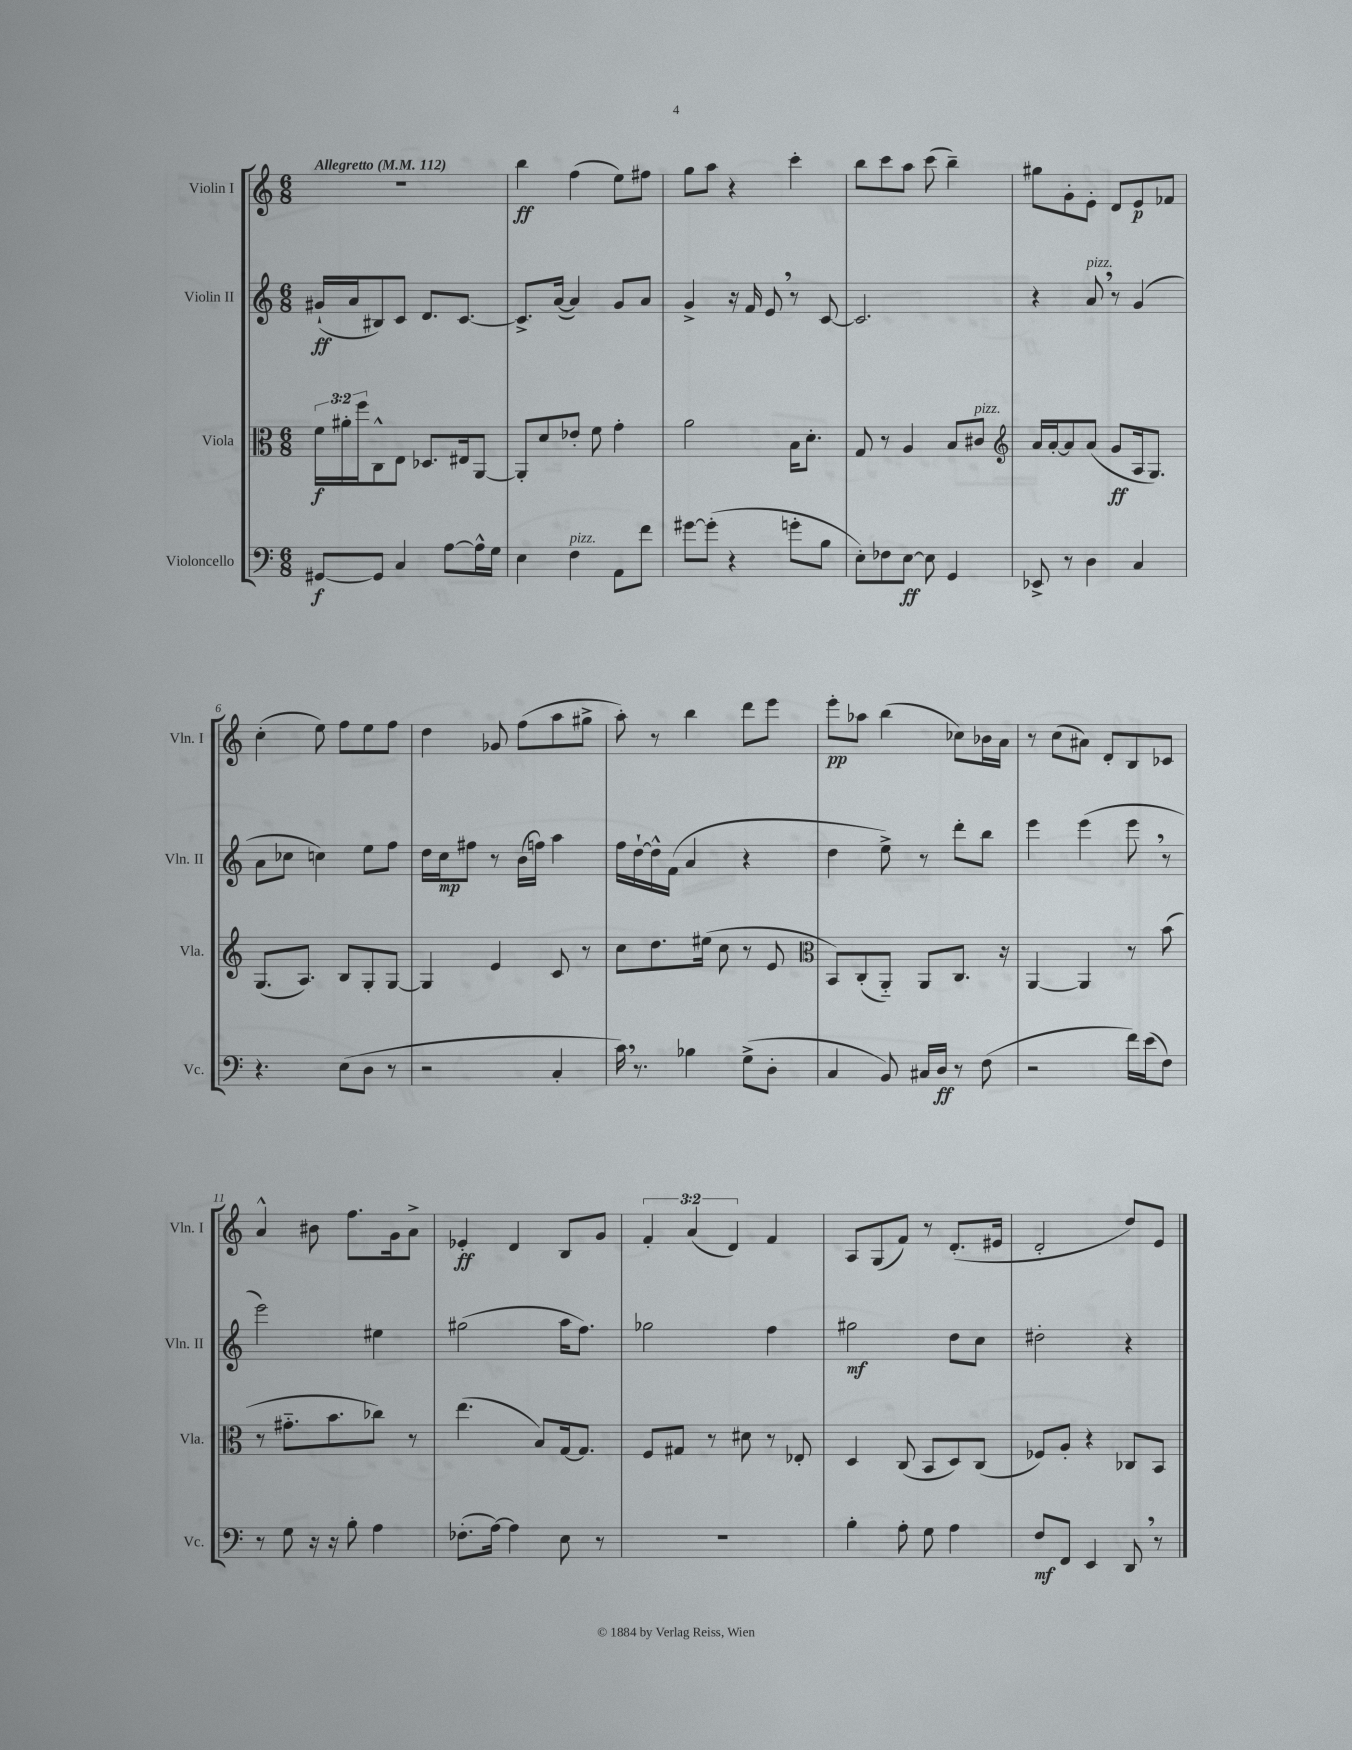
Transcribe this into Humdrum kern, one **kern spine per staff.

**kern	**dynam	**kern	**dynam	**kern	**dynam	**kern	**dynam
*part4	*part4	*part3	*part3	*part2	*part2	*part1	*part1
*staff4	*staff4	*staff3	*staff3	*staff2	*staff2	*staff1	*staff1
*I"Violoncello	*	*I"Viola	*	*I"Violin II	*	*I"Violin I	*
*I'Vc.	*	*I'Vla.	*	*I'Vln. II	*	*I'Vln. I	*
*clefF4	*	*clefC3	*	*clefG2	*	*clefG2	*
*k[]	*	*k[]	*	*k[]	*	*k[]	*
*M6/8	*	*M6/8	*	*M6/8	*	*M6/8	*
*MM112	*	*MM112	*	*MM112	*	*MM112	*
=1	=1	=1	=1	=1	=1	=1	=1
!	!	!	!	!	!	!LO:TX:a:B:t=Allegretto	!
[8GG#X/L	f	24f\LL	f	(16g#X`/LL	ff	2.r	.
.	.	24a#X'\	.	.	.	.	.
.	.	.	.	16a/J	.	.	.
.	.	24ff\J	.	.	.	.	.
8GG#/J]	.	8C^^\	.	8B#X/)	.	.	.
4C/	.	8E\J	.	8c/J	.	.	.
.	.	8.D-X/L	.	8.d/L	.	.	.
[8A\L	.	.	.	.	.	.	.
.	.	16E#X/k	.	[8.c/J	.	.	.
16A^^\L]	.	[8AA/J	.	.	.	.	.
16G\JJ	.	.	.	.	.	.	.
=2	=2	=2	=2	=2	=2	=2	=2
4E\	.	8AA'/L]	.	8.c^/L]	.	4bb\	ff
.	.	8d/	.	.	.	.	.
.	.	.	.	([16a/Jk	.	.	.
!LO:TX:a:i:t=pizz.	!	!	!	!	!	!	!
4F\	.	8e-X'/J	.	4a/])	.	(4ff\	.
.	.	8f\	.	.	.	.	.
8AA\L	.	4g'\	.	8g/L	.	8ee\L)	.
8f\J	.	.	.	8a/J	.	8ff#X\J	.
=3	=3	=3	=3	=3	=3	=3	=3
[8g#X\L	.	2a\	.	4g^/	.	8gg\L	.
(8g#'\J]	.	.	.	.	.	8aa\J	.
4r	.	.	.	16r	.	4r	.
.	.	.	.	16f/	.	.	.
.	.	.	.	8e,/	.	.	.
8gn'\L	.	16B\KL	.	8r	.	4ccc'\	.
.	.	8.d'\J	.	.	.	.	.
8B\J	.	.	.	[8c/	.	.	.
=4	=4	=4	=4	=4	=4	=4	=4
8E'\L)	.	8G/	.	2.c/]	.	8bb\L	.
8F-X\	.	8r	.	.	.	8ccc\	.
[8E\J	ff	4A/	.	.	.	8aa\J	.
8E\]	.	.	.	.	.	(8ccc\	.
4GG/	.	8B/L	.	.	.	4bb~\)	.
!	!	!LO:TX:a:i:t=pizz.	!	!	!	!	!
.	.	8c#X/J	.	.	.	.	.
=5	=5	=5	=5	=5	=5	=5	=5
*	*	*clefG2	*	*	*	*	*
8EE-X^/	.	16a/LL	.	4r	.	8gg#X\L	.
.	.	[16a'/J	.	.	.	.	.
8r	.	8a/]	.	.	.	8g'\	.
!	!	!	!	!LO:TX:a:i:t=pizz.	!	!	!
4D\	.	(8a/J	.	8a,/	.	8e'\J	.
.	.	8g/L	ff	8r	.	8d/L	.
4C/	.	16A/k	.	(4g/	.	8e/	p
.	.	8.G/J)	.	.	.	.	.
.	.	.	.	.	.	8f-X/J	.
!!LO:LB:g=z
=6	=6	=6	=6	=6	=6	=6	=6
4.r	.	(8.G/L	.	8a\L	.	(4cc'\	.
.	.	.	.	8cc-X\J	.	.	.
.	.	8.A/J)	.	.	.	.	.
.	.	.	.	4ccn\)	.	8ee\)	.
(8E\L	.	8B/L	.	.	.	8ff\L	.
8D\J	.	8G'/	.	8ee\L	.	8ee\	.
8r	.	[8G/J	.	8ff\J	.	8ff\J	.
=7	=7	=7	=7	=7	=7	=7	=7
2r	.	4G/]	.	16dd\LL	.	4dd\	.
.	.	.	.	16cc\J	mp	.	.
.	.	.	.	8ff#X\J	.	.	.
.	.	4e/	.	8r	.	8g-X/	.
.	.	.	.	(16b\LL	.	(8ff\L	.
.	.	.	.	16ffn\JJ)	.	.	.
4C'/	.	8c/	.	4aa\	.	8aa\	.
.	.	8r	.	.	.	8gg#X^\J	.
=8	=8	=8	=8	=8	=8	=8	=8
16c,\)	.	8cc\L	.	16ff\LL	.	8aa'\)	.
8.r	.	.	.	[16dd`\	.	.	.
.	.	8.dd\	.	16dd^^\]	.	8r	.
.	.	.	.	(16f\JJ	.	.	.
4B-X\	.	.	.	4a/	.	4bb\	.
.	.	(16ee#X\Jk	.	.	.	.	.
.	.	8cc\	.	.	.	.	.
(8G^\L	.	8r	.	4r	.	8ddd\L	.
8D'\J	.	8e/	.	.	.	8eee\J	.
=9	=9	=9	=9	=9	=9	=9	=9
*	*	*clefC3	*	*	*	*	*
4C/	.	8BB/L)	.	4dd\	.	8eee'\L	pp
.	.	(8C'/	.	.	.	8aa-X\J	.
8BB/)	.	8AA/J)	.	8ee^\)	.	(4bb\	.
16C#X/LL	.	8AA/L	.	8r	.	.	.
16D/JJ	ff	.	.	.	.	.	.
8r	.	8.C/J	.	8ddd'\L	.	8cc-X\L)	.
(8F\	.	.	.	8bb\J	.	16b-X\L	.
.	.	16r	.	.	.	16a\JJ	.
=10	=10	=10	=10	=10	=10	=10	=10
2r	.	[4AA/	.	4eee\	.	8r	.
.	.	.	.	.	.	(8cc\L	.
.	.	4AA/]	.	(4eee\	.	8a#X\J)	.
.	.	.	.	.	.	8d'/L	.
16f\LL)	.	8r	.	8eee,\	.	8B/	.
(16e\J	.	.	.	.	.	.	.
8F\J)	.	(8b\	.	8r	.	8c-X/J	.
!!LO:LB:g=z
=11	=11	=11	=11	=11	=11	=11	=11
8r	.	8r	.	2eee\)	.	4a^^/	.
8G\	.	8.g#X\L	.	.	.	.	.
16r	.	.	.	.	.	8b#X\	.
16r	.	8.b\	.	.	.	.	.
8B'\	.	.	.	.	.	8.ff\L	.
4A\	.	8cc-X\J)	.	4ee#X\	.	.	.
.	.	.	.	.	.	16g\k	.
.	.	8r	.	.	.	8a^\J	.
=12	=12	=12	=12	=12	=12	=12	=12
(8.F-X'\L	.	(4.ee\	.	(2gg#X\	.	4e-X'/	ff
[16A\Jk)	.	.	.	.	.	.	.
4A\]	.	.	.	.	.	4d/	.
.	.	8B/L)	.	.	.	.	.
8E\	.	[16G/k	.	16aa\KL	.	8B/L	.
.	.	8.G/J]	.	8.ff\J)	.	.	.
8r	.	.	.	.	.	8g/J	.
=13	=13	=13	=13	=13	=13	=13	=13
2.r	.	8F/L	.	2gg-X\	.	6f'/	.
.	.	8G#X/J	.	.	.	.	.
.	.	.	.	.	.	(6a/	.
.	.	8r	.	.	.	.	.
.	.	.	.	.	.	6d/)	.
.	.	8d#X\	.	.	.	.	.
.	.	8r	.	4ff\	.	4f/	.
.	.	8E-X'/	.	.	.	.	.
=14	=14	=14	=14	=14	=14	=14	=14
4B'\	.	4D/	.	2gg#X\	mf	8A/L	.
.	.	.	.	.	.	(8G/	.
8A'\	.	(8C/	.	.	.	8f/J)	.
8G\	.	8BB/L	.	.	.	8r	.
4A\	.	8D/)	.	8dd\L	.	(8.d'/L	.
.	.	(8C/J	.	8cc\J	.	.	.
.	.	.	.	.	.	16e#X/Jk	.
=15	=15	=15	=15	=15	=15	=15	=15
8F/L	mf	8F-X/L)	.	2dd#X'\	.	2d'/	.
8FF/J	.	8A'/J	.	.	.	.	.
4EE/	.	4r	.	.	.	.	.
8DD,/	.	8C-X/L	.	4r	.	8dd/L)	.
8r	.	8BB/J	.	.	.	8e/J	.
==	==	==	==	==	==	==	==
*-	*-	*-	*-	*-	*-	*-	*-
